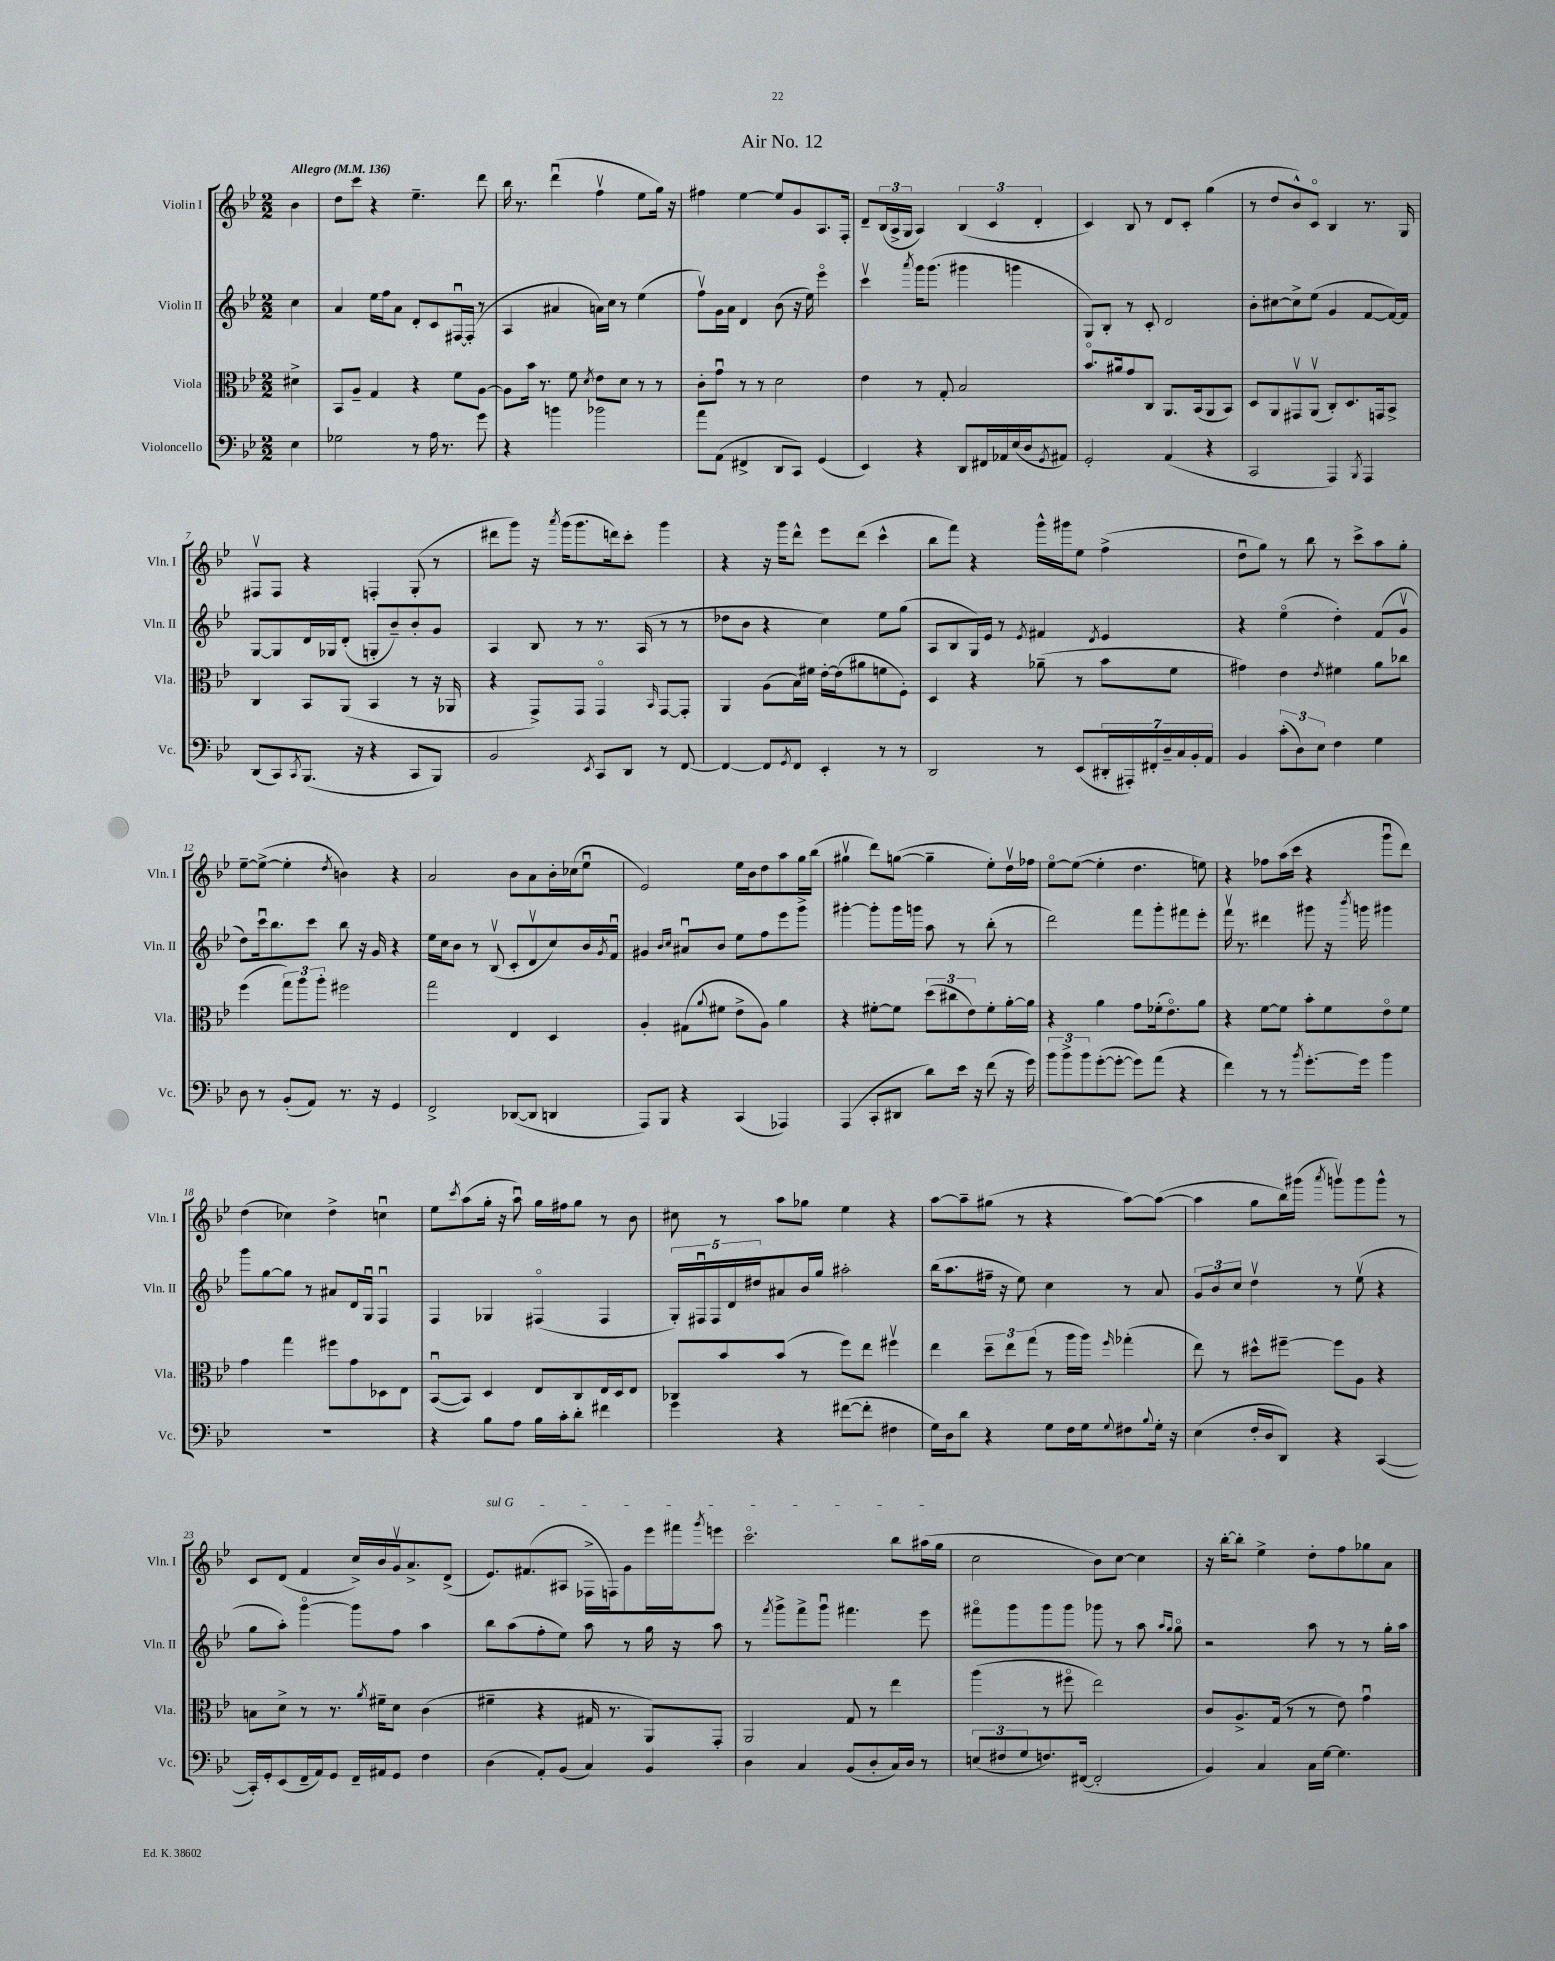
\header { title = "Air No. 12" }
<<
\new StaffGroup <<
\new Staff = "s0" \with { instrumentName = "Violin I" shortInstrumentName = "Vln. I" } {
    \clef treble \key bes \major \numericTimeSignature \time 2/2 \partial 4 \tempo "Allegro" 4 = 136
    bes'4 |
    d''8 c'''8 r4 ees''4.-- d'''8 |
    bes''16 r8. d'''4\downbow( f''4\upbow ees''8 g''16) r16 |
    fis''4 ees''4~ ees''8 g'8 a8. f16-. |
    d'8-- \tuplet 3/2 { bes16( a16-> g16 } a4) \tuplet 3/2 { bes4( c'4 d'4-. } |
    c'4) bes8 r8 d'8 c'8-. g''4( |
    r8 d''8 bes'8-^) c'8\flageolet bes4 r8. g16 |
    fis8\upbow fis8 r4 f4-. g8-.( r8 |
    dis'''8 g'''8) r16 \acciaccatura { a'''8 } g'''16( g'''8. d'''16) c'''8-. g'''4 |
    r4 r16 g'''16 d'''8-^ ees'''8 d'''8( c'''4-^ |
    bes''8 f'''8) r4 g'''16-^ gis'''16 ees''8 f''4->( |
    d''8\downbow g''8) r8 bes''8 r8 c'''8-> a''8 g''8-. |
    ees''8~-- ees''8~->( ees''4-. \acciaccatura { d''8 } b'4) r4 |
    a'2 bes'8 a'8 bes'16-. ces''16( ees''8\downbow |
    ees'2) ees''16 bes'16 d''8 a''8 g''16 bes''16( |
    gis''4\upbow d'''8) g''8~( g''4-- ees''8-.) d''16\upbow fes''16 |
    ees''8~\flageolet ees''8~( ees''4-. d''4. e''8) |
    r4 fes''8 a''16( c'''16 r4 g'''8\downbow d'''8) |
    d''4( ces''4) d''4-> c''4\downbow |
    ees''8 \acciaccatura { c'''8 } a''8( g''16-. r16 a''8\downbow) g''16 fis''16 g''8 r8 bes'8 |
    cis''8 r8 a''8 ges''8 ees''4 r4 |
    a''8~ a''8-- gis''8( r8 r4 a''8~) a''8~( |
    a''4 g''8 bes''16) gis'''16( \acciaccatura { a'''8 } g'''8\upbow) g'''8 g'''8-^ r8 |
    c'8 d'8( f'4 c''16->) bes'16 g'16\upbow a'8.-> d'8->( |
    \once \override TextSpanner.bound-details.left.text = \markup { \italic "sul G" } ees'8.\startTextSpan) fis'8.( ais8 fes16-> f16) g'8 ees'''16 fis'''16 \acciaccatura { g'''8 } e'''8 |
    c'''2.\flageolet bes''8 ais''16( g''16\stopTextSpan |
    c''2 bes'8) c''8~ c''4 |
    r16 bes''16~-. bes''8-. ees''4-> d''8-. f''8 ges''8 a'8 \bar "|." |
}
\new Staff = "s1" \with { instrumentName = "Violin II" shortInstrumentName = "Vln. II" } {
    \clef treble \key bes \major \numericTimeSignature \time 2/2 \partial 4
    c''4 |
    a'4 ees''16 f''16 a'8 d'8-. c'8 fis16~\downbow fis16-.( r8 |
    a4 ais'4 a'16) c''16 r8 ees''4( |
    f''8\upbow) g'16 a'16 d'4 bes'8( r16 ees''16) ees'''4\flageolet |
    c'''4\upbow \acciaccatura { a'''8 } g'''16 g'''8.( gis'''4 g'''4 |
    g8) bes8-. r8 c'8-. d'2 |
    bes'8-. cis''8~ cis''8-> ees''8( g'4 f'8~ f'16~) f'16 |
    g8~ g8 d'16 ges16 d'8-.( g8-. bes'8--) bes'8-. g'8 |
    a4 bes8 r8 r8. a16( r8 r8 |
    des''8 bes'8 r4 c''4) ees''8 g''8( |
    a8 bes8 g16) ees'16 r8 \acciaccatura { ees'8 } fis'4 \acciaccatura { d'8 } ees'4 |
    r4 ees''4\flageolet( d''4-.) f'8( g'8\upbow |
    d''8) c'''16\downbow bes''8. c'''8 bes''8 r16 g'16 r4 |
    ees''16 c''16 bes'8 r8 bes8\upbow( c'8-. d'8\upbow c''8) bes'16 \acciaccatura { g'8 } f'16\downbow |
    gis'4 \grace { bes'16 c''16 } ais'8\downbow bes'8 ees''8 f''8 ees'''8 g'''8-> |
    gis'''4~-. gis'''8-. gis'''16 g'''16 a''8 r8 bes''8-.( r8 |
    d'''2) f'''8 g'''8-. fis'''8 ees'''8-. |
    f'''16\upbow r8. dis'''4 gis'''8 r16 \acciaccatura { bes'''8 } g'''16 gis'''4 |
    g'''8 g''8~ g''8 r8 ais'8 d'16 g16\downbow f4\downbow |
    f4 ges4 fis4\flageolet( fis4 |
    \tuplet 5/4 { g16-.) fis16\downbow fis16 d'16 dis''16 } ais'8 bes'16 g''16 ais''2-. |
    bes''16( a''8. fis''16-- r16 ees''8) c''4 r8 a'8 |
    \tuplet 3/2 { g'8 bes'8 c''8 } d''4\upbow r8 ees''8\upbow( r4 |
    g''8 a''8-.) g'''4~\flageolet g'''8 f''8 a''4 |
    bes''8 a''8( f''8-. ees''8) a''8 r8 g''16 r16 a''8 |
    r8 \acciaccatura { f'''8 } g'''8-> f'''8-> g'''8\downbow fis'''4. ees'''8 |
    fis'''8\flageolet g'''8 g'''8 g'''8 ges'''8 r8 a''8 \grace { a''16 g''16 } g''8\flageolet |
    r2 a''8 r8 r8 g''16-. a''16 \bar "|." |
}
\new Staff = "s2" \with { instrumentName = "Viola" shortInstrumentName = "Vla." } {
    \clef alto \key bes \major \numericTimeSignature \time 2/2 \partial 4
    dis'4-> |
    bes,8 a8-- g4 r4 f'8 a8~ |
    a8 bes'16 r8. f'8 \acciaccatura { d'8 } ees'8 d'8 r8 r8 |
    c'8-. g'8\downbow r8 r8 d'2 |
    ees'4 r8 g8-. bes2 |
    bes'8.\flageolet ais'16 g'8 c8 a,8. bes,16( a,8 bes,8) |
    d8 a,8 gis,8\upbow a,8\upbow( c8-.) d8. g,16 bes,8-> |
    c4 bes,8 a,8( bes,4 r8 r16 aes,16 |
    r4 g,8->) g,8 g,4\flageolet \grace { bes,16 } g,8~ g,8-. |
    a,4 a8( bes16) fis'16 ees'16~-. ees'16( ais'8 f'8 f8-.) |
    d4 r4 aes'8--( r8 bes'8 f'8 |
    gis'4) ees'4 \acciaccatura { ees'8 } fis'4 a'8 ces''8 |
    f''4( \tuplet 3/2 { g''8) a''8 a''8-. } fis''2 |
    g''2 ees4 d4 |
    a4-. gis8( \appoggiatura { a'8 } fis'8 ees'8-> a8) a'4 |
    r4 fis'8~-. fis'8 \tuplet 3/2 { d''8( cis''8 ees'8) } fis'8-. a'16~-. a'16 |
    r4 a'4 g'8 fes'16-.( ees'8.\flageolet) a'8 |
    r4 f'8~ f'8 bes'8-. f'8 ees'8\flageolet f'8 |
    g'4 g''4 fis''8 g'8 des8 ees8 |
    bes,8~\downbow( bes,8) d4 ees8 c8 ees16 d16 ees8 |
    ces8 bes'8 bes'8( r8 f''8) ees''8 fis''4\upbow |
    ees''4 \tuplet 3/2 { d''8-- ees''8 g''8( } r8 a''16 a''16) \grace { f''16 } ges''4-.( |
    ees''8) r8 dis''8-^ fis''8~-- fis''8 a8 r4 |
    b8 d'8-> r8 r8. \acciaccatura { a'8 } fis'16-- d'8 c'4( |
    fis'4-- r4 gis16 r8. a,8) g,8-. |
    a,2 g8 r8 ees''4 |
    a''4( r8 fis''8\flageolet ees''2) |
    c'8 a8.-> g16( r8 r8 ees'8) g'4\downbow \bar "|." |
}
\new Staff = "s3" \with { instrumentName = "Violoncello" shortInstrumentName = "Vc." } {
    \clef bass \key bes \major \numericTimeSignature \time 2/2 \partial 4
    ees4 |
    ges2 r8 a16 r8. g'8 |
    r4 b'4 bes'2 |
    a'8 a,8( fis,4-> d,8 c,8) g,4( |
    ees,4) r4 d,8 fis,16 aes,16 ees16( d16 \acciaccatura { g,8 } ais,8) |
    g,2-. a,4( r4 |
    c,2 a,,4) \acciaccatura { bes,,8 } a,,4 |
    d,8( c,8) \acciaccatura { c,8 } bes,,8.( r16 r4 c,8 bes,,8) |
    bes,2 \acciaccatura { ees,8 } c,8 d,8 r8 f,8~ |
    f,4~ f,8 \acciaccatura { g,8 } f,8 ees,4-. r8 r8 |
    d,2 r8 ees,8( \tuplet 7/4 { dis,16-. ais,,16-.) fis,16-. d16-- c16 bes,16-. a,16 } |
    bes,4 \tuplet 3/2 { c'8-.( d8) ees8 } f4 g4 |
    d8 r8 bes,8-.( a,8) r8. r16 g,4 |
    f,2-> des,8~( des,8 d,4 |
    a,,8) bes,,8 r4 c,4( aes,,4) |
    a,,4( c,8-. dis,8 d'8) ees'16 r16 f'8( r16 g'16) |
    \tuplet 3/2 { bes'8 bes'8-> bes'8 } g'8~-.( g'8~-. g'8) a'8( r4 |
    f'4) r8 r8 \acciaccatura { bes'8 } g'8.~-. g'16 bes'4 |
    R1 |
    r4 bes8 a8 bes16 c'16-. d'8-. fis'4 |
    g'4 r4 fis'8~( fis'8-. fis4 |
    g16) d16 d'8 r4 g8 f16 g16 \appoggiatura { g8 } fis8 \appoggiatura { bes8 } g16-. r16 |
    ees4( f16-. d16 d,8) r4 c,4~( |
    c,16-.) g,16-. ees,8( f,16-- a,16) g,8 f,16-- ais,16 g,8 f4 |
    d4( a,8-.) bes,8( c4) bes,4 |
    d4 c4 bes,8( d8-. c16) d16 r8 |
    \tuplet 3/2 { e8( fis8 g8 } f8.) fis,16~( fis,2-. |
    bes,4) c4 c16 g16~ g4. \bar "|." |
}
>>
>>
